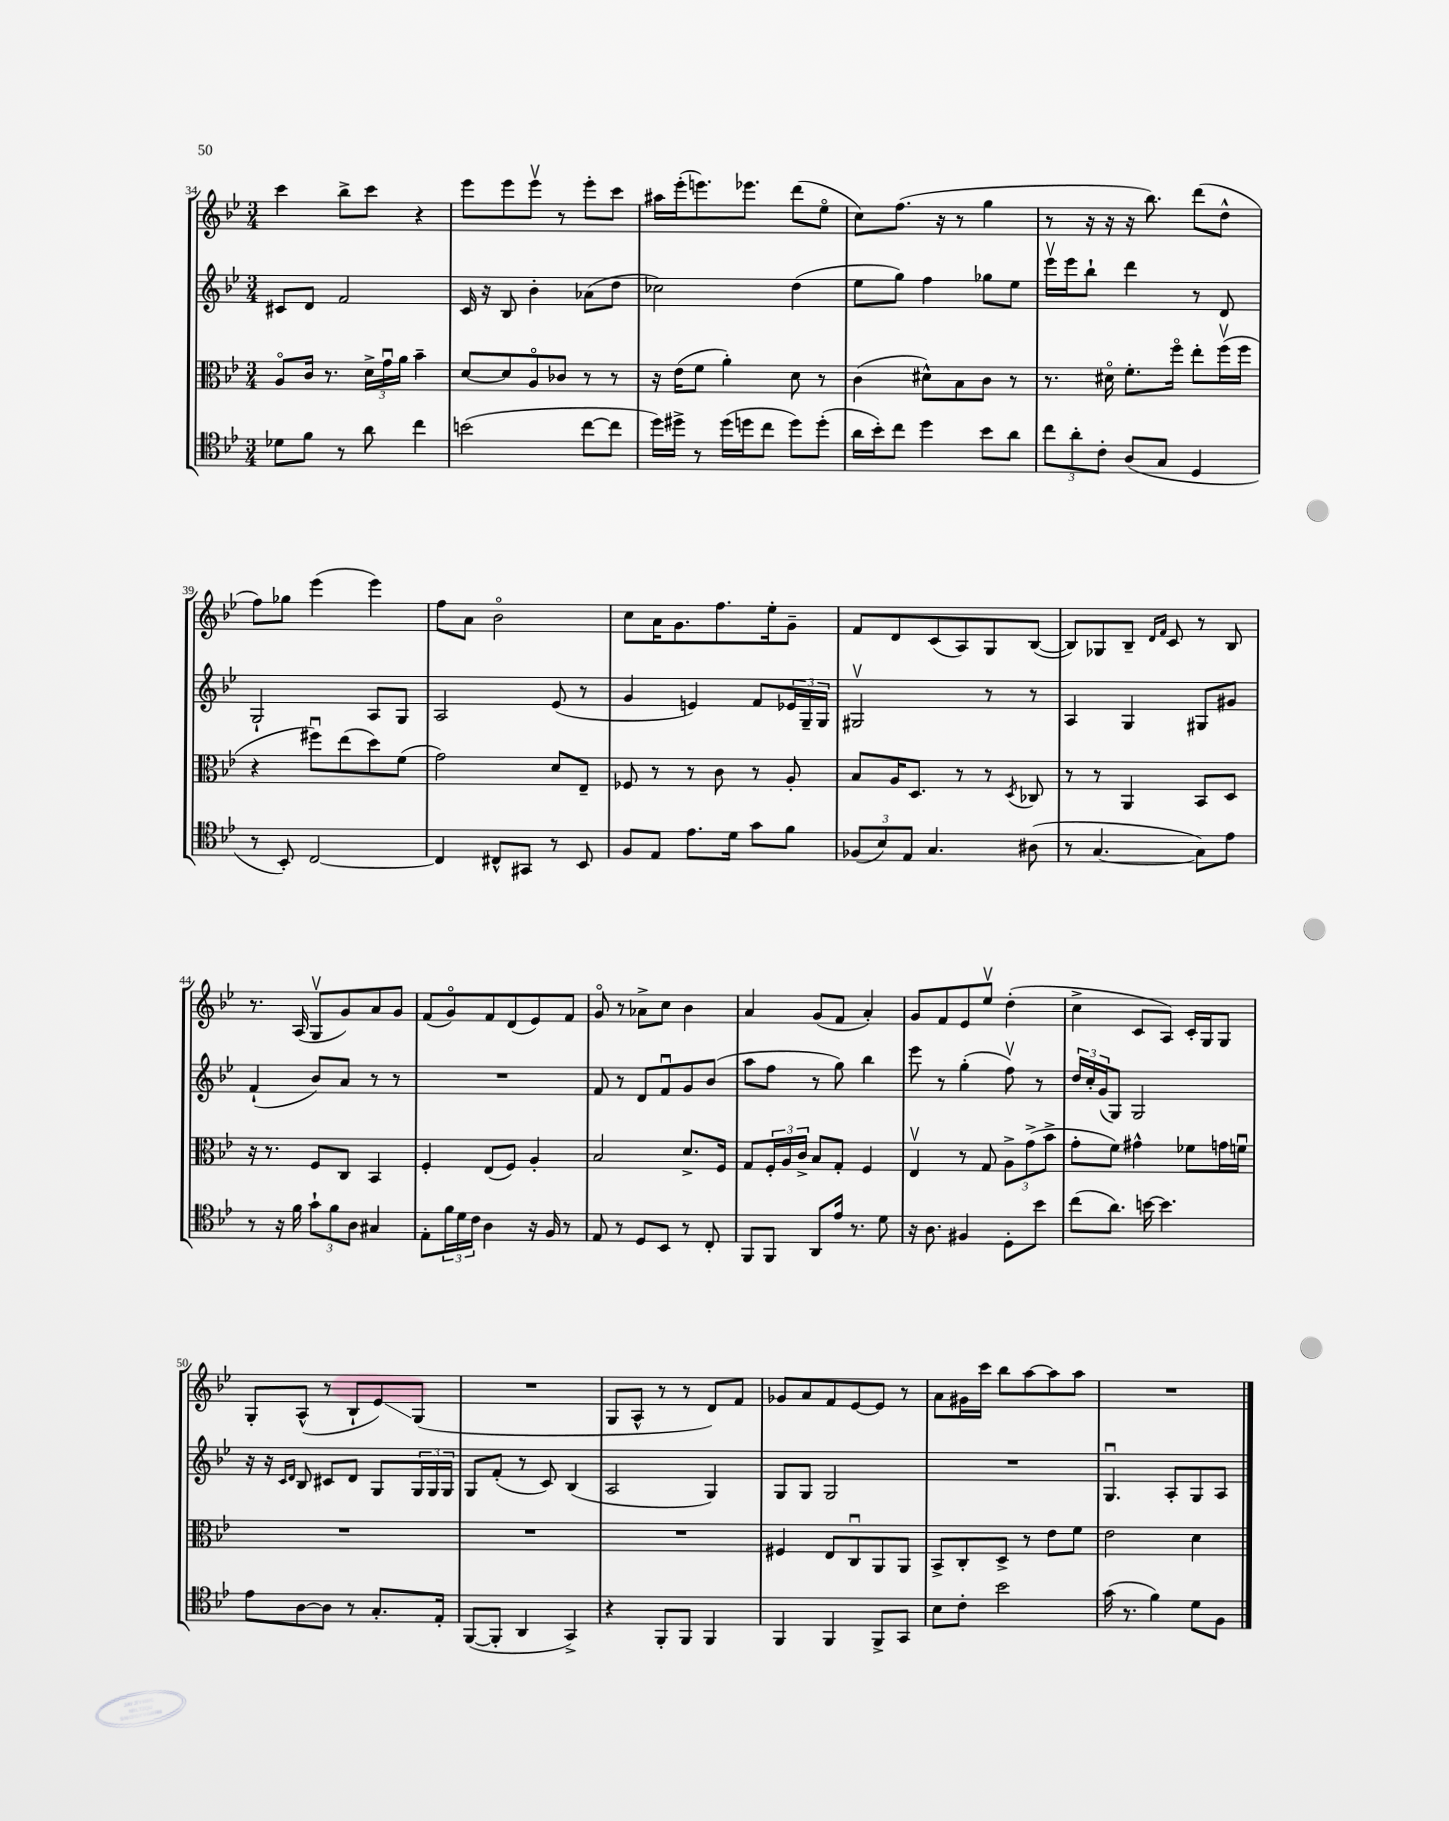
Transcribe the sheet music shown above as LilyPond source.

<<
\new StaffGroup <<
\new Staff = "s0" {
    \clef treble \key bes \major \numericTimeSignature \time 3/4
    c'''4 bes''8-> c'''8 r4 |
    ees'''8 ees'''8 ees'''8\upbow r8 ees'''8-. c'''8 |
    ais''16 ees'''16-.( e'''8.) ees'''8. d'''8( ees''8\flageolet |
    c''8) f''8.( r16 r8 g''4 |
    r8 r16 r16 r16 bes''8.) d'''8( d''8-^ |
    f''8) ges''8 ees'''4( ees'''4) |
    f''8 a'8 bes'2\flageolet |
    c''8 a'16 g'8. f''8. ees''16-. g'8-- |
    f'8 d'8 c'8( a8) g8 bes8~( |
    bes8) ges8 bes8-- \grace { d'16 f'16 } c'8 r8 bes8 |
    r8. a16( g8\upbow g'8) a'8 g'8 |
    f'8( g'8\flageolet) f'8 d'8( ees'8) f'8 |
    g'8\flageolet r8 aes'8-> c''8 bes'4 |
    a'4 g'8( f'8 a'4-.) |
    g'8 f'8 ees'8 ees''8\upbow d''4-.( |
    c''4-> c'8 a8) c'16-. g16 g8 |
    g8-. a8-^( r8 bes8-! ees'8\glissando) g8( |
    R2. |
    g8 a8-^ r8 r8 d'8) f'8 |
    ges'8 a'8 f'8 ees'8~ ees'8 r8 |
    a'8 gis'16 c'''16 bes''8 a''8~ a''8 a''8 |
    R2. \bar "|." |
}
\new Staff = "s1" {
    \clef treble \key bes \major \numericTimeSignature \time 3/4
    cis'8 d'8 f'2 |
    c'16 r16 bes8 bes'4-. aes'8( d''8 |
    ces''2) d''4( |
    ees''8 g''8) f''4 ges''8 ees''8 |
    ees'''16\upbow ees'''16 bes''8-! d'''4 r8 d'8 |
    g2-! a8 g8 |
    a2 ees'8( r8 |
    g'4 e'4) f'8 \tuplet 3/2 { ees'16 g16-- g16 } |
    gis2\upbow r8 r8 |
    a4 g4 gis8 gis'8 |
    f'4-!( bes'8) a'8 r8 r8 |
    R2. |
    f'8 r8 d'8 f'8\downbow g'8 bes'8( |
    a''8 f''8 r8 g''8) bes''4 |
    ees'''8 r8 g''4-.( f''8\upbow) r8 |
    \tuplet 3/2 { d''16 c''16-. g'16( } g8) g2 |
    r16 r16 \grace { c'16 d'16 } bes8 cis'8 d'8 g8 \tuplet 3/2 { g16 g16 g16 } |
    g8 f'8-.( r8 c'8) bes4( |
    a2 g4) |
    g8 g8 g2 |
    R2. |
    g4.\downbow a8-. g8 a8 \bar "|." |
}
\new Staff = "s2" {
    \clef alto \key bes \major \numericTimeSignature \time 3/4
    a8\flageolet c'16 r8. \tuplet 3/2 { d'16-> g'16\downbow a'16 } bes'4-- |
    d'8~ d'8 a8\flageolet ces'8 r8 r8 |
    r16 ees'16( f'8 a'4-.) d'8 r8 |
    c'4( dis'8-^) bes8 c'8 r8 |
    r8. dis'16\flageolet f'8.-. f''16\flageolet ees''8-. f''16\upbow( f''16 |
    r4 fis''8\downbow) ees''8( d''8) f'8( |
    g'2) d'8 ees8-- |
    fes8 r8 r8 c'8 r8 a8-. |
    bes8 a16 d8. r8 r8 \acciaccatura { d8 } ces8 |
    r8 r8 a,4 bes,8 d8 |
    r16 r8. f8 c8 bes,4 |
    f4-. ees8( f8) a4-. |
    bes2 d'8.-> f16 |
    g8 \tuplet 3/2 { f16-. a16 c'16-> } bes8 g8-. f4 |
    ees4\upbow r8 g8 \tuplet 3/2 { a8-> g'8->( bes'8-> } |
    g'8-. f'8) gis'4-^ fes'8 g'16 f'16\downbow |
    R2. |
    R2. |
    R2. |
    fis4 ees8 c8\downbow a,8 a,8 |
    bes,8-> c8-. d8-> r8 ees'8 f'8 |
    ees'2 d'4 \bar "|." |
}
\new Staff = "s3" {
    \clef tenor \key bes \major \numericTimeSignature \time 3/4
    des'8 f'8 r8 a'8 c''4 |
    b'2( c''8~ c''8 |
    d''16) dis''16-> r8 dis''16( d''16 c''8 d''8) d''8-.( |
    a'16 bes'16-.) c''8 d''4 bes'8 a'8 |
    \tuplet 3/2 { c''8 a'8-. c'8-. } a8( g8 d4 |
    r8 bes,8-.) c2~ |
    c4 cis8-^ gis,8 r8 bes,8 |
    f8 ees8 ees'8. d'16 g'8 f'8 |
    \tuplet 3/2 { fes8( bes8) ees8 } g4. ais8( |
    r8 g4.~ g8) ees'8 |
    r8 r16 f'16 \tuplet 3/2 { g'8-! f'8 a8 } gis4 |
    ees8-. \tuplet 3/2 { f'16 d'16 c'16 } a4 r16 f16 r8 |
    ees8 r8 d8 bes,8 r8 c8-. |
    f,8 f,8 a,8 ees'16 r8. d'8 |
    r16 a8. fis4 d8-. bes'8 |
    c''8( a'8.) b'16~ b'4. |
    ees'8 a8~ a8 r8 g8.-. ees16-. |
    f,8~( f,8-. a,4 g,4->) |
    r4 f,8-. f,8 f,4 |
    f,4 f,4 f,8-> g,8 |
    bes8 c'8-. bes'2 |
    g'16( r8. f'4) d'8 f8 \bar "|." |
}
>>
>>
\layout { \context { \Score currentBarNumber = #34 } }
